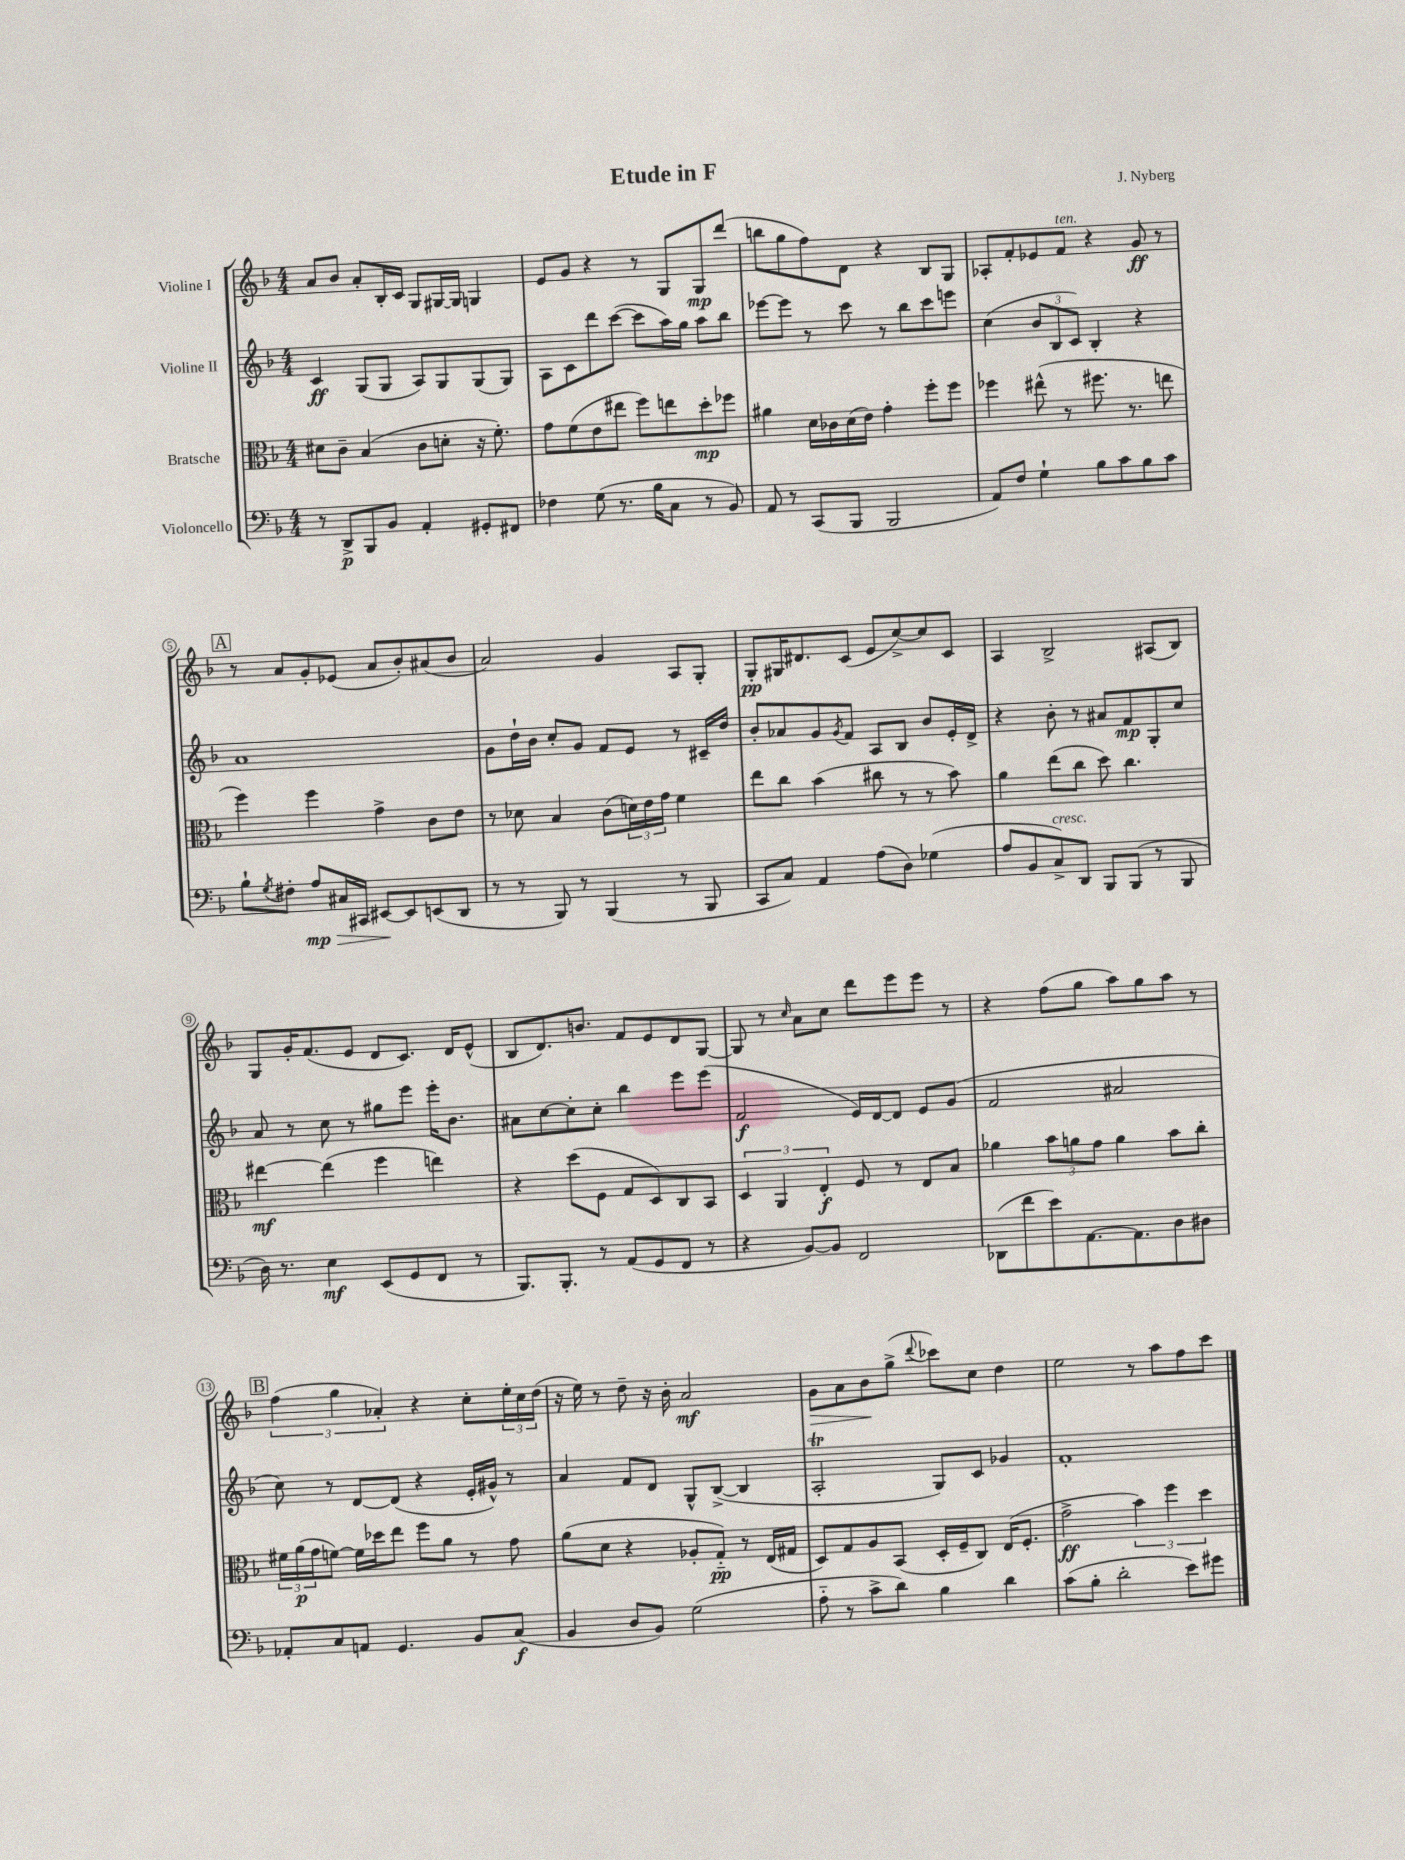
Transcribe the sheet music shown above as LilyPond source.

\header { title = "Etude in F" composer = "J. Nyberg" }
<<
\new StaffGroup <<
\new Staff = "s0" \with { instrumentName = "Violine I" } {
    \clef treble \key f \major \numericTimeSignature \time 4/4
    a'8 bes'8 a'8-. bes16-. c'16 g8 gis16~ gis16 g4 |
    e'8 g'8 r4 r8 g8 g8\mp d'''8( |
    b''8 g''8 f''8) d'8 r4 bes8 g8 |
    aes8-. f'8-. ees'8 f'8^\markup { \italic "ten." } r4 g'8\ff r8 |
    \mark \markup { \box "A" } r8 a'8 g'8-. ees'8( a'8 bes'8-.) ais'8( bes'8 |
    a'2) g'4 a8 g8-. |
    g8-.\pp gis16 dis'8. c'8( e'8 c''8~->) c''8 c'8 |
    a4 bes2-> ais8( bes8) |
    g8 g'16-. f'8.( e'8 d'8 c'8.) d'16 e'8-^( |
    bes8 d'8.) b'8. f'8 e'8 d'8 g8~ |
    g8 r8 \grace { c''16 } a'8 c''8 d'''8 e'''8 e'''8 r8 |
    r4 f''8( g''8 a''8) g''8 a''8 r8 |
    \mark \markup { \box "B" } \tuplet 3/2 { f''4( g''4 aes'4-.) } r4 c''8-. \tuplet 3/2 { e''16-. c''16 d''16( } |
    r16 e''16) r8 d''8-- r16 bes'16-. a'2\mf |
    g'8\> a'8 bes'8\! g''8->( \appoggiatura { d'''8 } ces'''8) c''8 d''4 |
    e''2 r8 a''8 f''8 c'''8 \bar "|." |
}
\new Staff = "s1" \with { instrumentName = "Violine II" } {
    \clef treble \key f \major \numericTimeSignature \time 4/4
    c'4\ff g8( g8 a8) g8 g8( g8) |
    a8 c'8 d'''8 c'''8~( c'''8 a''16) g''16 a''8 bes''8 |
    ees'''8~ ees'''8 r8 c'''8 r8 bes''8 c'''8 e'''8 |
    c''4( \tuplet 3/2 { bes'8 bes8 c'8) } bes4-. r4 |
    \mark \markup { \box "A" } a'1 |
    g'8 d''16-! bes'16 c''8-. g'8 f'8 e'8 r8 cis'16-- d''16 |
    bes'8-. aes'8 g'8 \acciaccatura { g'8 } f'8 a8 bes8 bes'8 e'16-. d'16-> |
    r4 bes'8-. r8 ais'8 f'8\mp g8-. c''8 |
    a'8 r8 c''8 r8 gis''8 e'''8 e'''16-. bes'8. |
    ais'8 c''8~ c''8-. c''8-. bes''4 e'''8 e'''8( |
    f'2\f e'16) d'16~ d'8 e'8 g'8( |
    f'2 ais'2 |
    \mark \markup { \box "B" } c''8) r8 d'8~ d'8( r4 e'16-. gis'16-^) r8 |
    a'4 f'8 d'8 g8-^ bes8~->( bes4 |
    a2-.\trill g8) c'8 ges'4 |
    f'1-. \bar "|." |
}
\new Staff = "s2" \with { instrumentName = "Bratsche" } {
    \clef alto \key f \major \numericTimeSignature \time 4/4
    dis'8 c'8-- bes4( c'8 d'8-. r16 f'8.-.) |
    g'8 f'8( e'8 eis''8 f''8) e''8 d''8-.\mp fes''8 |
    ais'4 d'16 ces'16 d'16( e'16) g'4-. f''8-. f''8 |
    fes''4 eis''8-^( r8 fis''8. r8. e''8 |
    \mark \markup { \box "A" } f''4) f''4 g'4-> c'8 e'8 |
    r8 des'8 bes4 c'8( \tuplet 3/2 { d'16) e'16 g'16 } f'4 |
    e''8 c''8 bes'4( cis''8 r8 r8 bes'8) |
    a'4 e''8( c''8 d''8) c''4. |
    eis''4~\mf eis''4( f''4 e''4) |
    r4 d''8( f8 g8 d8) c8 bes,8 |
    \tuplet 3/2 { d4 a,4 e4-.\f } f8 r8 e8 bes8 |
    aes'4 \tuplet 3/2 { bes'8 a'8 g'8 } a'4 bes'8 c''8-. |
    \mark \markup { \box "B" } \tuplet 3/2 { fis'16 a'16\p( g'16 } f'8~) f'16 des''16 e''8 f''8 a'8 r8 g'8 |
    a'8( d'8 r4 aes8-. g8-_\pp) r8 e16( gis16 |
    d8) g8 a8 bes,8( d16-. f16-- c8) e16( f8.-. |
    g'2->\ff \tuplet 3/2 { bes'4) f''4 d''4 } \bar "|." |
}
\new Staff = "s3" \with { instrumentName = "Violoncello" } {
    \clef bass \key f \major \numericTimeSignature \time 4/4
    r8 d,8->\p bes,,8 bes,8 a,4-. gis,8-. fis,8 |
    fes4 g8( r8. bes16 c8 r8 bes,8) |
    a,8 r8 c,8( bes,,8 bes,,2 |
    a,8) f8 g4-! bes8 c'8 bes8 c'8 |
    \mark \markup { \box "A" } bes8-! \acciaccatura { g8 } fis8-. a8\mp\> cis16 cis,16 eis,8~\! eis,8 e,8( d,8 |
    r8 r8 bes,,8) r8 bes,,4( r8 bes,,8 |
    c,8 c8) a,4 a8( d8) ges4( |
    a8 bes,8 c8->^\markup { \italic "cresc." }) d,8 bes,,8 bes,,8( r8 bes,,8 |
    d16) r8. e4\mf e,8( g,8 f,8 r8 |
    bes,,8.) bes,,8.-. r8 a,8( g,8 f,8 r8 |
    r4 bes,8~) bes,8 f,2 |
    des,8( f'8 e'8) a,8.~ a,8. d8 dis8 |
    \mark \markup { \box "B" } aes,8-. c8 a,8 g,4. bes,8 c8\f( |
    bes,4 d8 bes,8) g2( |
    a8-_ r8 c'8-> d'8) bes4 d'4 |
    c'8( bes8-. d'2-. e'8) gis'8 \bar "|." |
}
>>
>>
\layout { \context { \Score \override BarNumber.stencil = #(make-stencil-circler 0.1 0.3 ly:text-interface::print) } }
